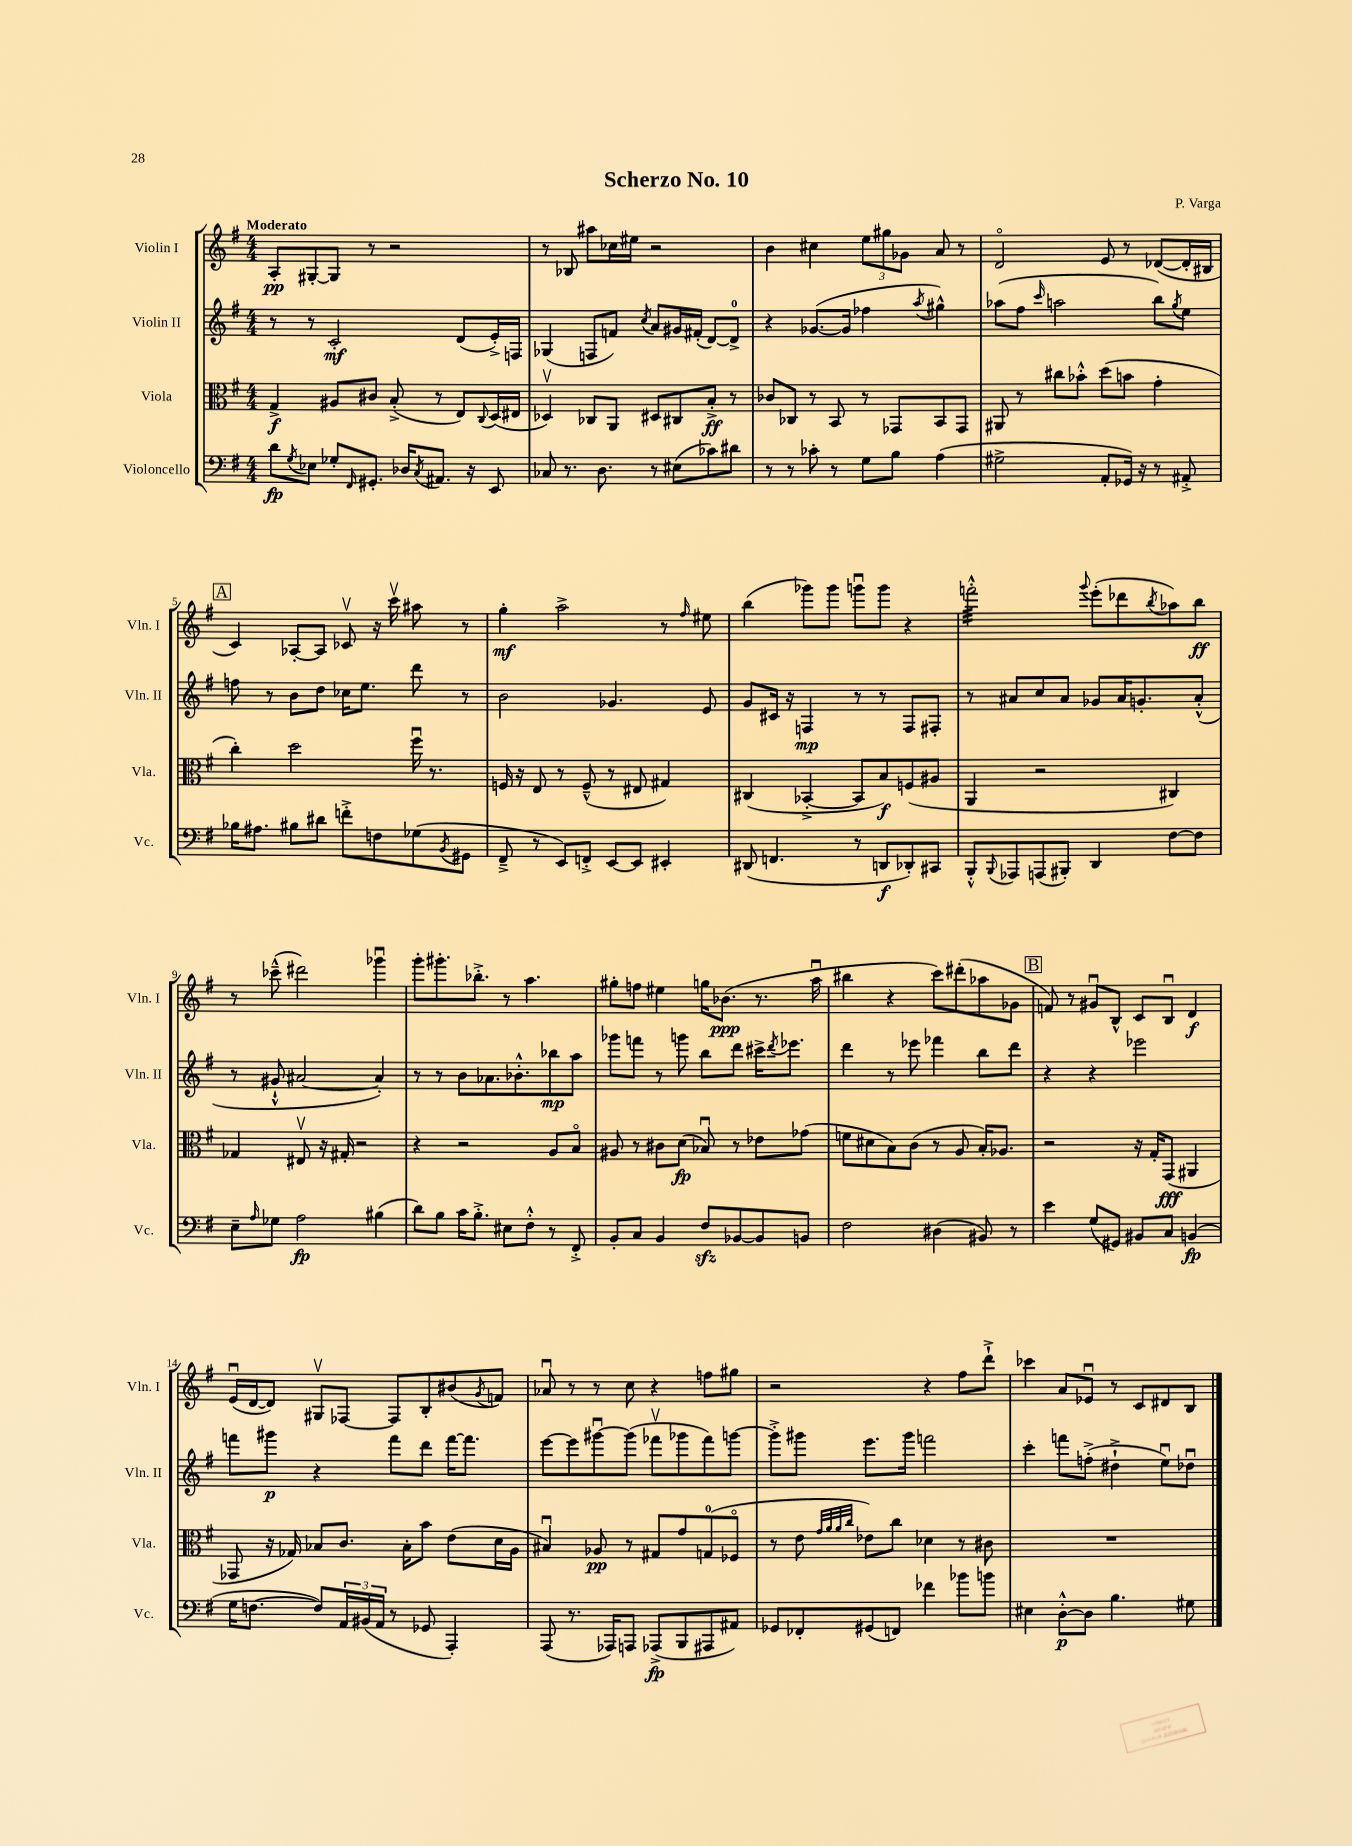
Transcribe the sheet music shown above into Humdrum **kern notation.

**kern	**kern	**kern	**kern
*staff4	*staff3	*staff2	*staff1
*clefF4	*clefC3	*clefG2	*clefG2
*k[f#]	*k[f#]	*k[f#]	*k[f#]
*M4/4	*M4/4	*M4/4	*M4/4
8d\L	4G^/	8r	8A'/L
8qG/	.	.	.
8E-\J	.	8r	[8G#'/
8G-'/L	8A#/L	2c'/	8G#/]J
16qqFF#/	.	.	.
8.GG#'/J	8c#/J	.	8r
.	(8B'^/	.	2r
16D-/LK	.	.	.
8qC/	.	.	.
8.AA#/J	8r	.	.
.	8E/L)	(8d/L	.
16r	.	.	.
.	8qqC/	.	.
8EE/	(16D/L	16e'^/L)	.
.	16E#/JJ	16F/JJ	.
=	=	=	=
8C-/	4D-v/)	(4G-/	8r
8.r	.	.	8B-/
.	8C-/L	8F/L	8aa#\L
8.D\	.	.	.
.	8AA/J	8f/J)	16cc-\L
.	.	.	16ee#\JJ
.	.	8qcc/	.
8r	8D#/L	8a/L	2r
(8E#\L	8C#/	16g#/L	.
.	.	(16f#'/JJ	.
8c-\)	8B'^/J	[8d/L)	.
8d#\J	8r	8d^/]J	.
=	=	=	=
8r	8c-/L	4r	4b\
8r	8C-/J	.	.
8c-'\	8r	([8.g-/L	4cc#\
8r	8BB/	.	.
.	.	16g-/]Jk	.
8G\L	8r	4ff-\	12ee\L
.	.	.	12gg#\
8B\J	8GG-/L	.	.
.	.	.	12g-\J
.	.	8qaa/	.
(4A\	8BB/	4gg#^^\)	8a/
.	8GG-/J	.	8r
=	=	=	=
2G#^\	8AA#/	(8aa-\L	2do/
.	8r	8ff#\J	.
.	.	16qqccc/	.
.	8cc#\L	2aa\	.
.	8b-'^^\J	.	.
8AA'/L	(8dd\L	.	8e/
16GG-/Jk)	8b\J	.	8r
16r	.	.	.
8r	4g'\	8bb\L)	([8d-/L
.	.	8qgg/	.
8AA#'^/	.	8ee\J	16d-'/]L
.	.	.	16B#/JJ
=	=	=	=
16B-\LK	4cc'\)	8ff\	4c/)
8.A#\J	.	.	.
.	.	8r	.
8B#\L	2dd\	8b\L	[8A-'/L
8d#\J	.	8dd\J	8A-/]J
8f'^\L	.	16cc-\LK	8c-v/
.	.	8.ee\J	.
8F\	.	.	16r
.	.	.	16cccv\
(8G-\	16ff#u\	8ddd\	8aa#\
.	8.r	.	.
8qBB/	.	.	.
8GG#\J	.	8r	8r
=	=	=	=
8FF#~^/	16F/	2b\	4gg'\
.	16r	.	.
8r	8E/	.	.
8EE/L)	8r	.	2aa^\
8FF'^/J	(8F~^^/	.	.
[8EE/L	8r	4.g-/	.
8EE/]J	8E#/	.	.
4EE#'/	4G#/)	.	8r
.	.	.	16qqff#/
.	.	8e/	8ee#\
=	=	=	=
(8DD#/	(4C#/	8g/L	(4bb\
4.FF/	.	16c#/Jk	.
.	.	16r	.
.	[4BB-'^/	4F/	8ggg-\L)
.	.	.	8ggg-\J
8r	8BB-/]L	8r	8gggu\L
8DD/L	8B/)	8r	8ggg\J
8DD-'/)	(8F/	8F/L	4r
8CC#/J	8A#/J	8F#'/J	.
=	=	=	=
8BBB'^^/L	4AA/	8r	2fff'^^\
8qqBBB/	.	.	.
8AAA-/	.	8a#/L	.
(8AAA/	2r	8cc/	.
8BBB#'/J)	.	8a#/J	.
.	.	.	8qqggg/
4DD/	.	8g-/L	(8eee'\L
.	.	16a#/K	8ddd-\
.	.	8.g'/	.
.	.	.	8qbb/
[8F#\L	4C#/)	.	8aa-\)
8F#\]J	.	(8a#'^^/J	8bb\J
=	=	=	=
8E~\L	4G-/	8r	8r
16qqA/	.	.	.
8G-\J	.	8g#`^^/	(8ccc-~^^\
2A\	8E#v/	[2a#/	2ddd#\)
.	16r	.	.
.	16G#'/	.	.
.	2r	.	.
(4B#\	.	4a#'/])	4ggg-u\
=	=	=	=
8d\L)	4r	8r	8ggg'\L
8B\J	.	8r	8.ggg#'\
16c\LK	2r	8b\L	.
8.B'^\J	.	.	8.bb-'^\J
.	.	8.a-\	.
8E#\L	.	.	8r
.	.	8.b-'^^\	.
8F#'^^\J	.	.	4.aa\
8r	8A/L	8bb-\	.
8FF#'^/	8Bo/J	8aa\J	.
=	=	=	=
8BB'/L	8A#/	8ggg-\L	8gg#'\L
8C/J	8r	8fff\J	8ff\J
4BB/	8c#\L	8r	4ee#\
.	(8d\J	8ggg\	.
8F#/L	8B-u/)	8bb\L	16gg\LK
.	.	.	(8.b-\J
[8BB-/	8r	8ddd\J	.
8BB-/]	8e-\L	16ccc#^\LK	8.r
.	.	8qddd/	.
.	.	8.eee-\J	.
8BB/J	(8g-\J	.	.
.	.	.	16aau\
=	=	=	=
2F#\	8f\L	4ddd\	4bb#\
.	8d#\	.	.
.	8B\)	8r	4r
.	(8c\J	8eee-\	.
(4D#\	8r	4fff-\	8ccc\L)
.	8A/	.	(8ddd#'\
8BB#/)	16B'/LK)	8bb\L	8aa-\
.	8.A-/J	.	.
8r	.	8ddd\J	8g-\J
=	=	=	=
4e\	2r	4r	8f/)
.	.	.	8r
(8G/L	.	4r	8g#u/L
8GG#/J)	.	.	8B^^/J
8BB#/L	16r	2eee-\	8c/L
.	16G'/LK	.	.
8C/J	(8GG/J	.	8Bu/J
(4BB/	4AA#/	.	4d/
=	=	=	=
16G\LK	8GG-/	8fff\L	(16eu/LL
[8.F\J	.	.	[16d/J
.	16r	8ggg#\J	8d/]J)
.	16G-/)	.	.
8F/]L)	8B-/L	4r	8G#v/L
24AA/L	8.c/J	.	[8F-/J
(24BB#/	.	.	.
24AA/JJ	.	.	.
8r	.	8fff\L	8F-/]L
.	16B-'\LK	.	.
8GG-/	8b\J	8ddd\J	8B'/
4AAA'/)	(8e\L	[16fff\LK	(8b#/
.	.	8.fff\]J	.
.	.	.	8qg/
.	16d\L	.	8f/J)
.	16A\JJ	.	.
=	=	=	=
(8AAA/	4B#u/)	[8eee\L	8a-u/
8.r	.	8eee\]	8r
.	8A-/	[8ggg#u\	8r
16AAA-/LK)	.	.	.
8AAA/J	8r	(8ggg#\]J	8cc\
(8AAA-^/L	8G#/L	8fff-v\L	4r
8BBB/	8g/	8ggg-\	.
8AAA#/	(8G/	8fff-\)	8ff\L
8AA#/J)	8F-o/J	[8ggg\J	8gg#\J
=	=	=	=
8GG-/L	8r	8ggg'^\]L	2r
8FF-'/	8e\	8ggg#\J	.
.	32qqg/LLL	.	.
.	32qqa/	.	.
.	32qqa/	.	.
.	32qqcc/JJJ	.	.
(8GG#/	8e-\L)	8.eee\L	.
8FF/J)	8cc\J	.	.
.	.	16ggg#\Jk	.
4f-\	4d-\	2fff\	4r
8b-\L	8r	.	8ff#\L
8b\J	8c#\	.	8ddd`^\J
=	=	=	=
4E#\	1r	4ccc'\	4ccc-\
[8D'^^\L	.	8fff\L	8a/L
8D\]J	.	(8ff'^\J	8e-u/J
4.B\	.	4dd#`^\	8r
.	.	.	8c/L
.	.	8eeu\L)	8d#/
8G#\	.	8dd-u\J	8B/J
==	==	==	==
*-	*-	*-	*-
